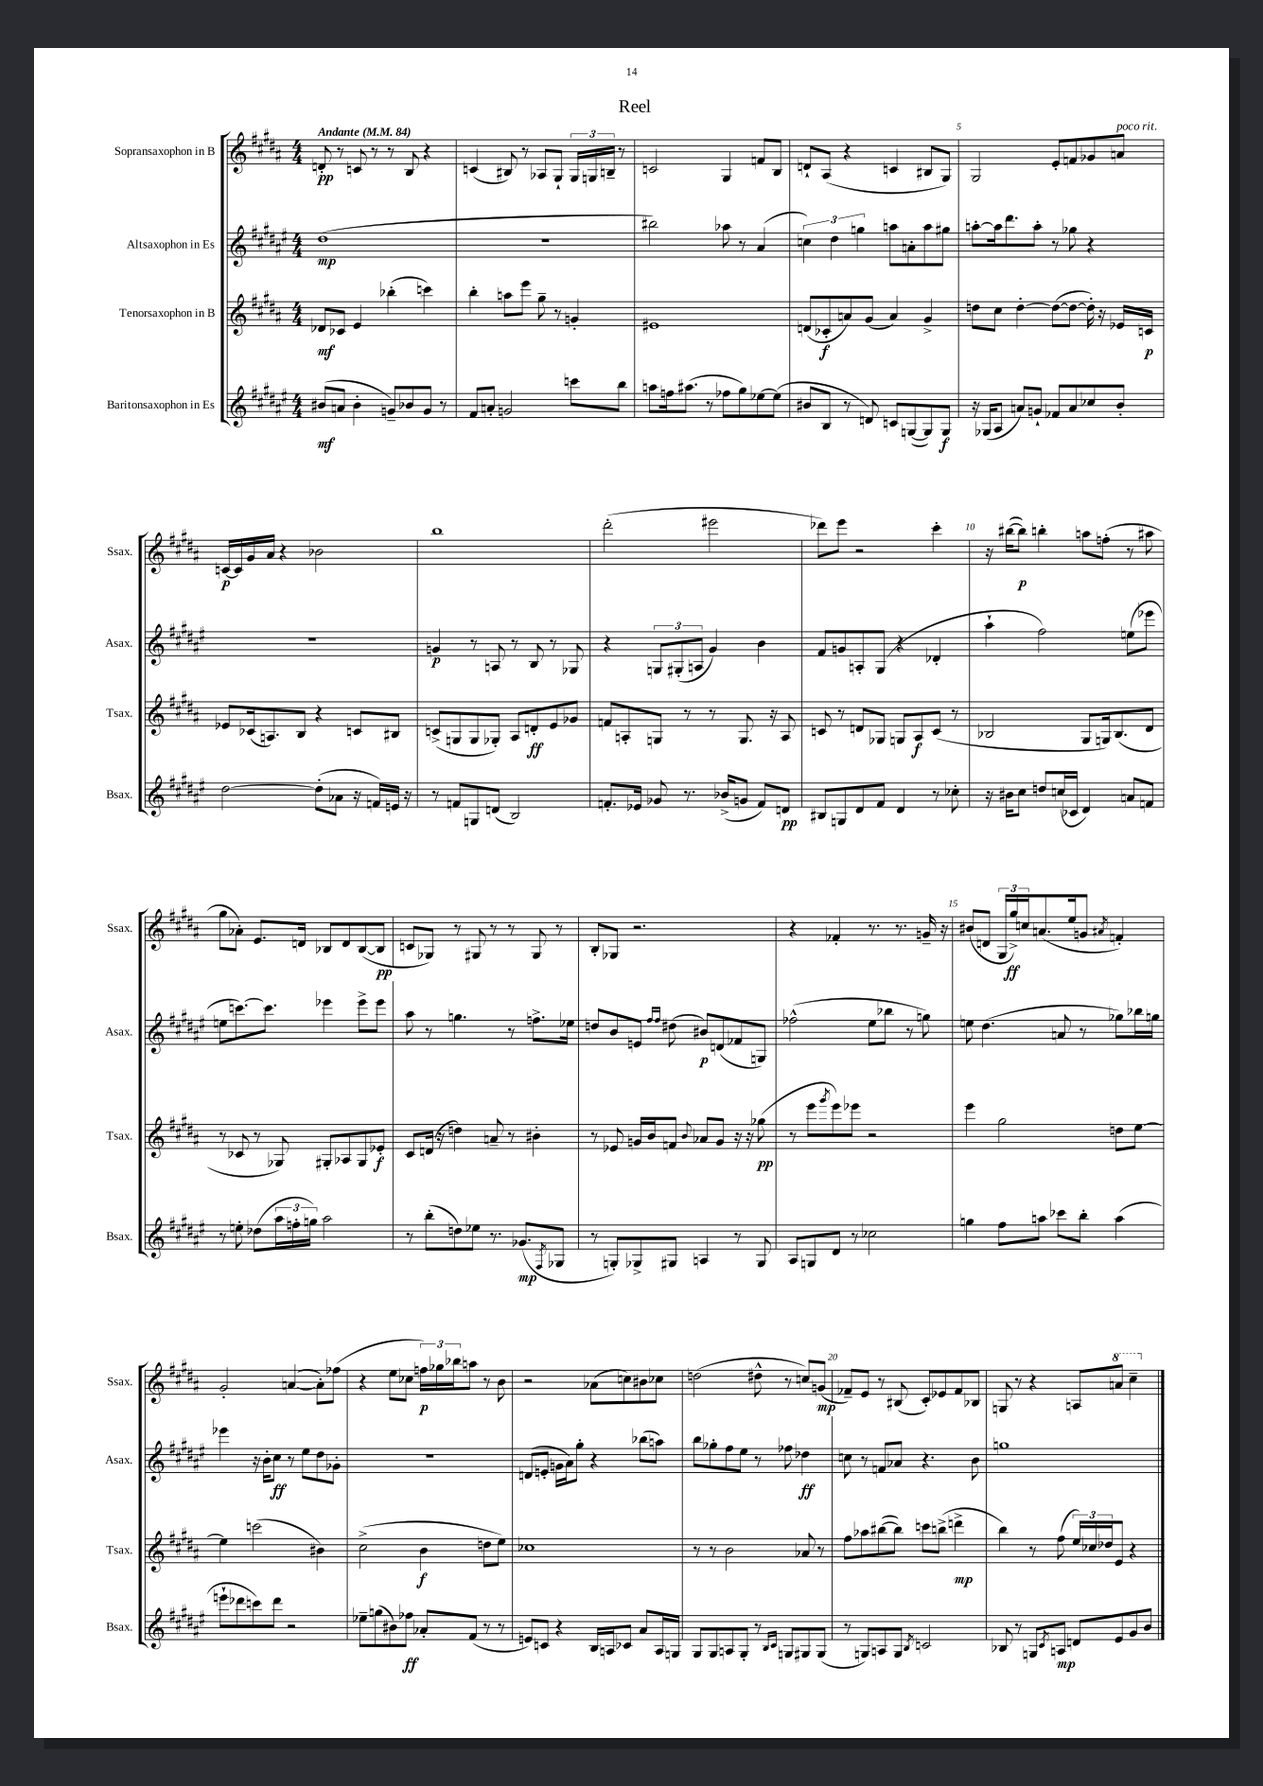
\header { title = "Reel" }
<<
\new StaffGroup <<
\new Staff = "s0" \with { instrumentName = "Sopransaxophon in B" shortInstrumentName = "Ssax." } {
    \clef treble \key b \major \numericTimeSignature \time 4/4 \tempo "Andante" 4 = 84
    d'8-.\pp r8 c'8 r8 r8 b8 r4 |
    c'4( bis8) r8 aes8 gis8-! \tuplet 3/2 { gis16 g16 b16-- } r8 |
    c'2 gis4 f'8 b8 |
    d'8-! ais8( r4 c'4 bis8 gis8) |
    gis2 e'8-. f'8 ges'8 a'8^\markup { \italic "poco rit." } |
    c'16~\p c'16 gis'16 ais'16 r4 bes'2 |
    b''1 |
    dis'''2-.( eis'''2 |
    des'''8) e'''8 r2 cis'''4-. |
    r16 bis''16~( bis''8\p) b''4-. a''8 f''8-.( r8 ais''8 |
    gis''8 aes'8-.) e'8. d'16 bes8 d'8 bes8~( bes8\pp |
    c'8 ges8) r8 gis8 r8 r8 gis8 r8 |
    b8-. ges8 r2. |
    r4 fes'4-. r8. r8. g'16-- r16 |
    bis'8( d'8 \tuplet 3/2 { gis16 gis''16->\ff) c''16 } a'8.( e''16 g'8 \acciaccatura { ais'8 } f'4-.) |
    gis'2-. a'4~( a'8-.) fes''8( |
    r4 e''8 ces''8 \tuplet 3/2 { f''16\p) ges''16 bes''16 } a''8 r8 b'8 |
    r2 aes'8( c''8) bis'8 ces''8 |
    d''2( dis''8-^ r8 c''8) g'8\mp( |
    fes'8--) e'8 r8 bis8( cis'8-.) ees'8 fes'8 bes8 |
    g8 r8 r4 a8 \ottava #1 a''8 cis'''4-- \ottava #0 \bar "|." |
}
\new Staff = "s1" \with { instrumentName = "Altsaxophon in Es" shortInstrumentName = "Asax." } {
    \clef treble \key fis \major \numericTimeSignature \time 4/4
    dis''1\mp( |
    R1 |
    bis''2) aes''8 r8 ais'4( |
    \tuplet 3/2 { c''4) dis''4 g''4 } a''8 a'8-. a''8 gis''8 |
    a''8~-. a''16 dis'''8. a''8-. r8 ges''8 r4 |
    R1 |
    g'4\p r8 a8 r8 b8 r8 ges8 |
    r4 \tuplet 3/2 { g8 gis8-.( a8 } gis'4) b'4 |
    fis'8 g'8 a8-. gis8( r4 des'4-. |
    ais''4-! fis''2) e''8( ees'''8 |
    e''8 c'''8.~) c'''8. ees'''4 ees'''8-> ees'''8 |
    ais''8 r8 g''4. r8 f''8.-> ees''16 |
    d''8 b'8 e'8 \grace { fis''16 fis''16 } dis''8( bis'8\p) d'8( fes'8 g8) |
    fes''2-^( eis''8 bes''8 r8 g''8) |
    e''8 dis''4.( a'8 r8 ges''8) bes''16 g''16 |
    ees'''4 r16 b'16-. cis''8\ff r8 eis''8 dis''8 ges'8-. |
    R1 |
    d'8( e'8-. g'16 ais'16) gis''8-. r4 bes''8( a''8) |
    b''8 ges''8-. fis''8 eis''8 r8 fes''8 des''4\ff |
    c''8 r8 f'8 aes'8 r4. b'8 |
    g''1 \bar "|." |
}
\new Staff = "s2" \with { instrumentName = "Tenorsaxophon in B" shortInstrumentName = "Tsax." } {
    \clef treble \key b \major \numericTimeSignature \time 4/4
    des'8\mf ces'8 e'4 bes''4-.( c'''4) |
    b''4-. a''8 e'''8 gis''8-- r8 g'4-. |
    eis'1 |
    d'8( ces'8-.\f a'8) gis'8( a'4) gis'4-> |
    d''8 cis''8 d''4~-. d''8~( d''8~ d''16-.) r16 ees'16 c'16\p |
    ees'8 ces'16( a8.) b8 r4 c'8 bis8 |
    c'8->( g8 g8 ges8-.) ais8 d'8-.\ff e'8 ges'8 |
    f'8 a8-. g8 r8 r8 g8. r16 a8 |
    c'8 r8 d'8 ges8 g8 ais8\f c'8( r8 |
    bes2 gis8 g16) bes8.( dis'8 |
    r8 ces'8 r8 ges8) gis8-. aes8 gis8 ees'8-.\f |
    cis'8 d'16( r16 d''4) a'8-- r8 bis'4-. |
    r8 ees'8 g'16 b'16 f'8 \appoggiatura { b'8 } aes'8 g'8 r16 r16 ges''8\pp( |
    r8 e'''8 \acciaccatura { gis'''8 } e'''8) ees'''8 r2 |
    e'''4 gis''2 d''8 e''8~ |
    e''4 c'''2( bis'4) |
    cis''2->( b'4\f d''8 e''8) |
    ces''1 |
    r8 r8 b'2 aes'8 r8 |
    fis''8 aes''8 bis''8~( bis''8) c'''8 b''8->( d'''4->\mp |
    b''4) r8 fis''8( \tuplet 3/2 { e''16) ces''16 des''16 } e'8 r4 \bar "|." |
}
\new Staff = "s3" \with { instrumentName = "Baritonsaxophon in Es" shortInstrumentName = "Bsax." } {
    \clef treble \key fis \major \numericTimeSignature \time 4/4
    bis'8\mf( a'8 bis'4-. g'8--) bes'8 g'8 r8 |
    fis'8 a'8-. g'2 c'''8 b''8 |
    a''8 f''16 ais''8.( r8 fes''8 gis''8) ees''8~ ees''8( |
    bis'8 b8 r8 d'8) c'8 g8~( g8) g8\f |
    r16 ges16( ais8 a'8) g'8-! fes'8 a'8 ces''8 b'8-. |
    dis''2~ dis''8-.( aes'8 r16 f'16) e'16 r16 |
    r8 f'8 g8 d'8( b2) |
    f'8.-. ees'16 ges'8 r8. bes'16->( g'8 f'8) d'8\pp |
    bis8 g8 dis'8 fis'8 dis'4 r8 ces''8-. |
    r16 bis'16 cis''8 d''8 c''16( ces'16 dis'4) a'8 f'8 |
    r8 e''8-. des''8( \tuplet 3/2 { ais''16 f''16-. g''16) } ais''2 |
    r8 b''8-.( d''8) ees''8 r8. ges'8.\mp( \acciaccatura { fis8 } ges8 |
    r8 g8-.) ges8-> gis8 a4 r8 gis8 |
    ais8 g8 dis'8 r8 ces''2 |
    g''4 fis''8 a''8 ces'''8 b''8-. a''4( |
    e'''8-! des'''8 c'''8) des'''8 r2 |
    ees''8-- g''8( bis'8) fes''8\ff aes'8-. fis'8( r8 r8 |
    e'8) c'8 r4 b16 a16 ces'8 ais'8 a16 g16 |
    gis8 gis8 a8 gis8-. r8 \grace { b16 cis'16 } g8 gis8 gis8( |
    r8 g8) a8 g8 \acciaccatura { b8 } c'2 |
    bes8 r8 g8 \acciaccatura { cis'8 } a8\mp d'8 eis'8 gis'8 b'8 \bar "|." |
}
>>
>>
